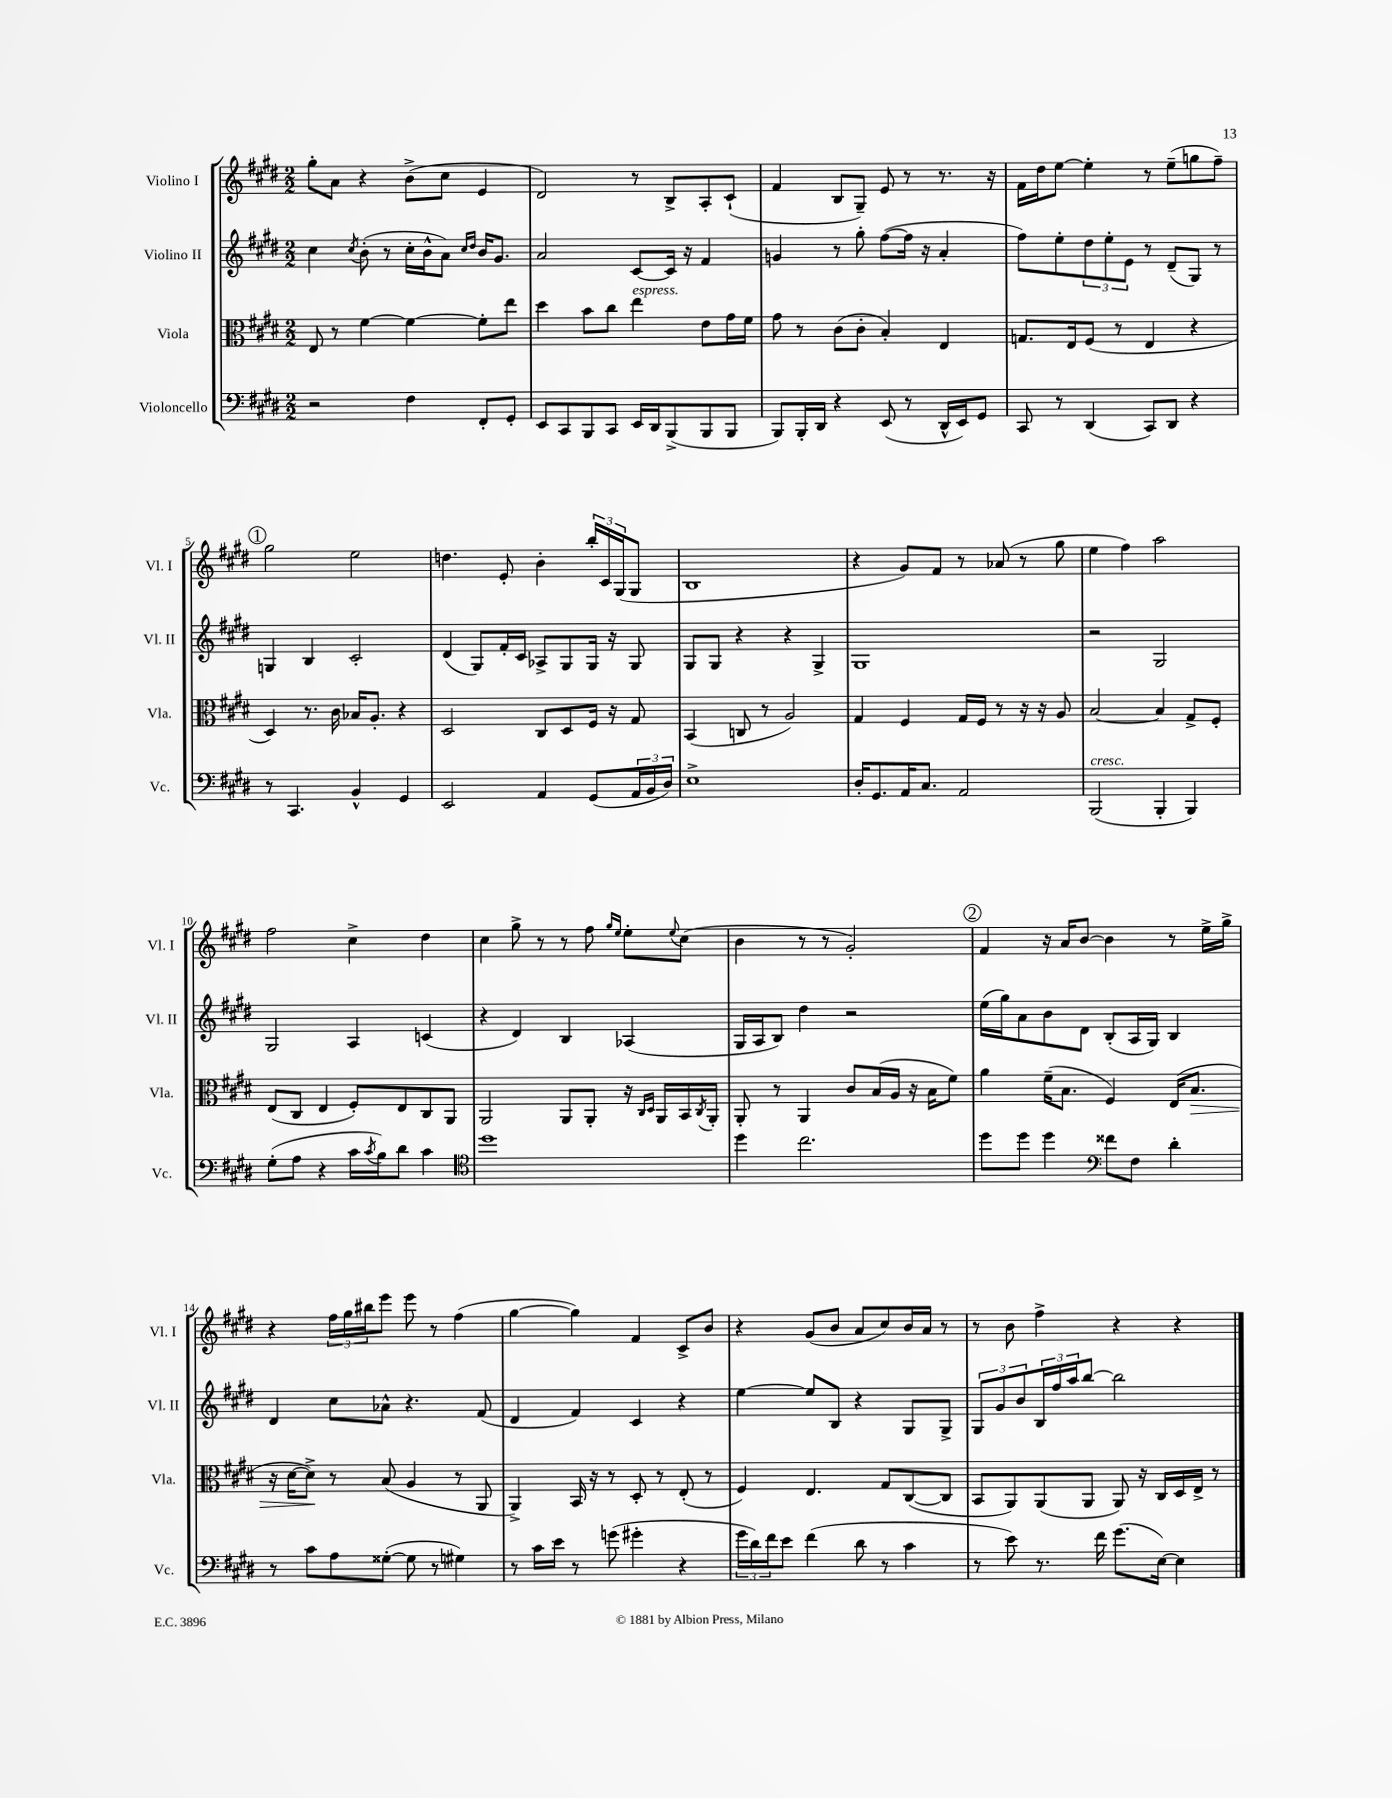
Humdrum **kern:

**kern	**kern	**kern	**kern
*staff4	*staff3	*staff2	*staff1
*clefF4	*clefC3	*clefG2	*clefG2
*k[f#c#g#d#]	*k[f#c#g#d#]	*k[f#c#g#d#]	*k[f#c#g#d#]
*M2/2	*M2/2	*M2/2	*M2/2
2r	8E/	4cc#\	8gg#'\L
.	8r	.	8a\J
.	.	8qcc#/	.
.	[4f#\	(8b'\	4r
.	.	8r	.
4F#\	4f#\_	16cc#'\LL	(8b^\L
.	.	16b^^\J	.
.	.	8a\J)	8cc#\J
.	.	16qqcc#/LL	.
.	.	16qqdd#/JJ	.
8FF#'/L	8f#'\]L	16b/LK	4e/
.	.	8.g#/J	.
8GG#'/J	8ee\J	.	.
=	=	=	=
8EE/L	4dd#\	2a/	2d#/)
8CC#/	.	.	.
8BBB/	8b\L	.	.
8CC#/J	8cc#\J	.	.
16EE/LL	4ee\	[8c#/L	8r
16DD#/J	.	.	.
(8BBB^/	.	16c#/]Jk	8B^/L
.	.	16r	.
8BBB/	8e\L	4f#/	8A'/
8BBB/J	16g#\L	.	(8c#`/J
.	16f#\JJ	.	.
=	=	=	=
8BBB/L)	8g#\	4g/	4f#/
16BBB'/L	8r	.	.
16DD#/JJ	.	.	.
4r	(8c#\L	8r	8B/L
.	8c#'\J	8gg#'\	8G#~/J)
(8EE/	4B'/)	([8ff#\L	8e/
8r	.	16ff#\]Jk	8r
.	.	16r	.
16DD#^^/LL	4E/	4a'/	8.r
16EE/J)	.	.	.
8GG#/J	.	.	.
.	.	.	16r
=	=	=	=
8CC#/	8.G/L	8ff#\L)	16f#\LL
.	.	.	16dd#\J
8r	.	8ee'\	[8ee\J
.	16E/k	.	.
(4DD#/	(8F#/J	12dd#\	4ee'\]
.	.	12ee'\	.
.	8r	.	.
.	.	12e\J	.
8CC#/L)	4E/	8r	8r
8DD#/J	.	(8d#~/L	(8ee~\L
4r	4r	8G#/J)	8gg\
.	.	8r	8ff#~\J)
=	=	=	=
8r	4D#/)	4G/	2gg#\
4.CC#/	.	.	.
.	8.r	4B/	.
.	16c#\	.	.
4BB^^/	16B-/LK	2c#'/	2ee\
.	8.A'/J	.	.
4GG#/	4r	.	.
=	=	=	=
2EE/	2D#/	(4d#/	4.dd\
.	.	8G#/L)	.
.	.	16f#'/L	8e'/
.	.	16c#/JJ	.
4AA/	8C#/L	8A-^/L	4b'\
.	8D#/	8G#/	.
(8GG#/L	16F#/Jk	16G#/Jk	24bb'/LL
.	.	.	24c#/
.	16r	16r	.
.	.	.	(24G#/J
24AA/L	8G#/	8G#/	8G#/J
24BB/	.	.	.
24D#/JJ)	.	.	.
=	=	=	=
1E^	(4BB/	8G#/L	1B
.	.	8G#/J	.
.	8C/	4r	.
.	8r	.	.
.	2A/)	4r	.
.	.	4G#^/	.
=	=	=	=
16D#'/LK	4G#/	1G#	4r
8.GG#/	.	.	.
16AA/K	4F#/	.	8g#/L)
8.C#/J	.	.	.
.	.	.	8f#/J
2AA/	16G#/LL	.	8r
.	16F#/JJ	.	.
.	8r	.	(8a-/
.	16r	.	8r
.	16r	.	.
.	8A/	.	8gg#\
=	=	=	=
(2BBB/	[2B/	2r	4ee\
.	.	.	4ff#\)
4BBB'/	4B/]	2G#/	2aa\
4BBB/)	8G#^/L	.	.
.	8F#'/J	.	.
=	=	=	=
(8G#'\L	(8E/L	2G#/	2ff#\
8A\J	8C#/J	.	.
4r	4E/	.	.
16c#\LL	8F#'/L)	4A/	4cc#^\
8qc#/	.	.	.
16B\J)	.	.	.
8d#\J	8E/	.	.
4c#\	8C#/	(4c/	4dd#\
.	8AA/J	.	.
=	=	=	=
*clefC4	*	*	*
1dd#	2AA/	4r	4cc#\
.	.	4d#/)	8gg#^\
.	.	.	8r
.	8AA/L	4B/	8r
.	8AA'/J	.	8ff#\
.	.	.	16qqgg#/LL
.	.	.	16qqee/JJ
.	16r	(4A-/	8ee'\L
.	16qqC#/LL	.	.
.	16qqD#/JJ	.	.
.	16AA/LL	.	.
.	.	.	8qqee/
.	16BB/	.	(8cc#\J
.	8qC#/	.	.
.	16AA'/JJ	.	.
=	=	=	=
4dd#\	8AA'/	16G#/LL	4b\
.	.	16A/J	.
.	8r	8B/J)	.
2.cc#\	4AA/	4dd#\	8r
.	.	.	8r
.	8c#/L	2r	2g#'/)
.	(16B/L	.	.
.	16A/JJ	.	.
.	16r	.	.
.	16B\LK	.	.
.	8f#\J)	.	.
=	=	=	=
8dd#\L	4a\	(16ee\LL	4f#/
.	.	16gg#\J)	.
8dd#\J	.	8a\	.
4dd#\	(16f#~\LK	8b\	16r
.	8.B\J	.	16a/LK
.	.	8d#\J	[8b/J
*clefF4	*	*	*
8f##\L	4F#/)	(8B'/L	4b\]
8F#\J	.	16A/L	.
.	.	16G#/JJ)	.
4d#'\	(16E/LK	4B/	8r
.	8.B/J	.	.
.	.	.	16ee^\LL
.	.	.	16gg#^\JJ
=	=	=	=
8r	16r	4d#/	4r
.	[16d#\LK	.	.
8c#\L	8d#^\]J)	.	.
8A\	8r	8cc#\L	24ff#\LL
.	.	.	24gg#\
.	.	.	24bb#\J
([8G##'\J	(8B/	8a-^^\J	8eee\J
8G##\]	4A/	4.r	8eee\
8r	.	.	8r
4G#\)	8r	.	(4ff#\
.	8AA/	(8f#/	.
=	=	=	=
8r	4AA^/)	4d#/	[4gg#\
16c#\LL	.	.	.
16e\JJ	.	.	.
8r	16BB/	4f#/)	4gg#\])
.	16r	.	.
(8g\	8r	.	.
4g#'\	8D#'/	4c#/	4f#/
.	8r	.	.
4r	(8E'/	4r	8c#^/L
.	8r	.	8b/J
=	=	=	=
24g#\LL	4F#/)	[4ee\	4r
24d#\)	.	.	.
24f#\J	.	.	.
8e\J	.	.	.
(4f#\	4.E/	8ee/]L	(8g#/L
.	.	8B/J	8b/J
8d#\	.	4r	8a/L
8r	8G#/L	.	8cc#/)
4c#\	([8C#/	8G#/L	16b/L
.	.	.	16a/JJ
.	8C#/]J	8G#^/J	8r
=	=	=	=
8r	8BB/L	12G#/L	8r
.	.	12g#/	.
8e\)	8AA/)	.	8b\
.	.	12b/	.
8.r	(8AA/	24B/L	4ff#^\
.	.	24ff#/	.
.	.	24aa/J	.
.	8AA/J	[8bb/J	.
16f#\	.	.	.
(8.g#\L	8AA/)	2bb\]	4r
.	16r	.	.
[16E\Jk)	16C#/LL	.	.
4E\]	16D#/	.	4r
.	16E^/JJ	.	.
.	8r	.	.
==	==	==	==
*-	*-	*-	*-
